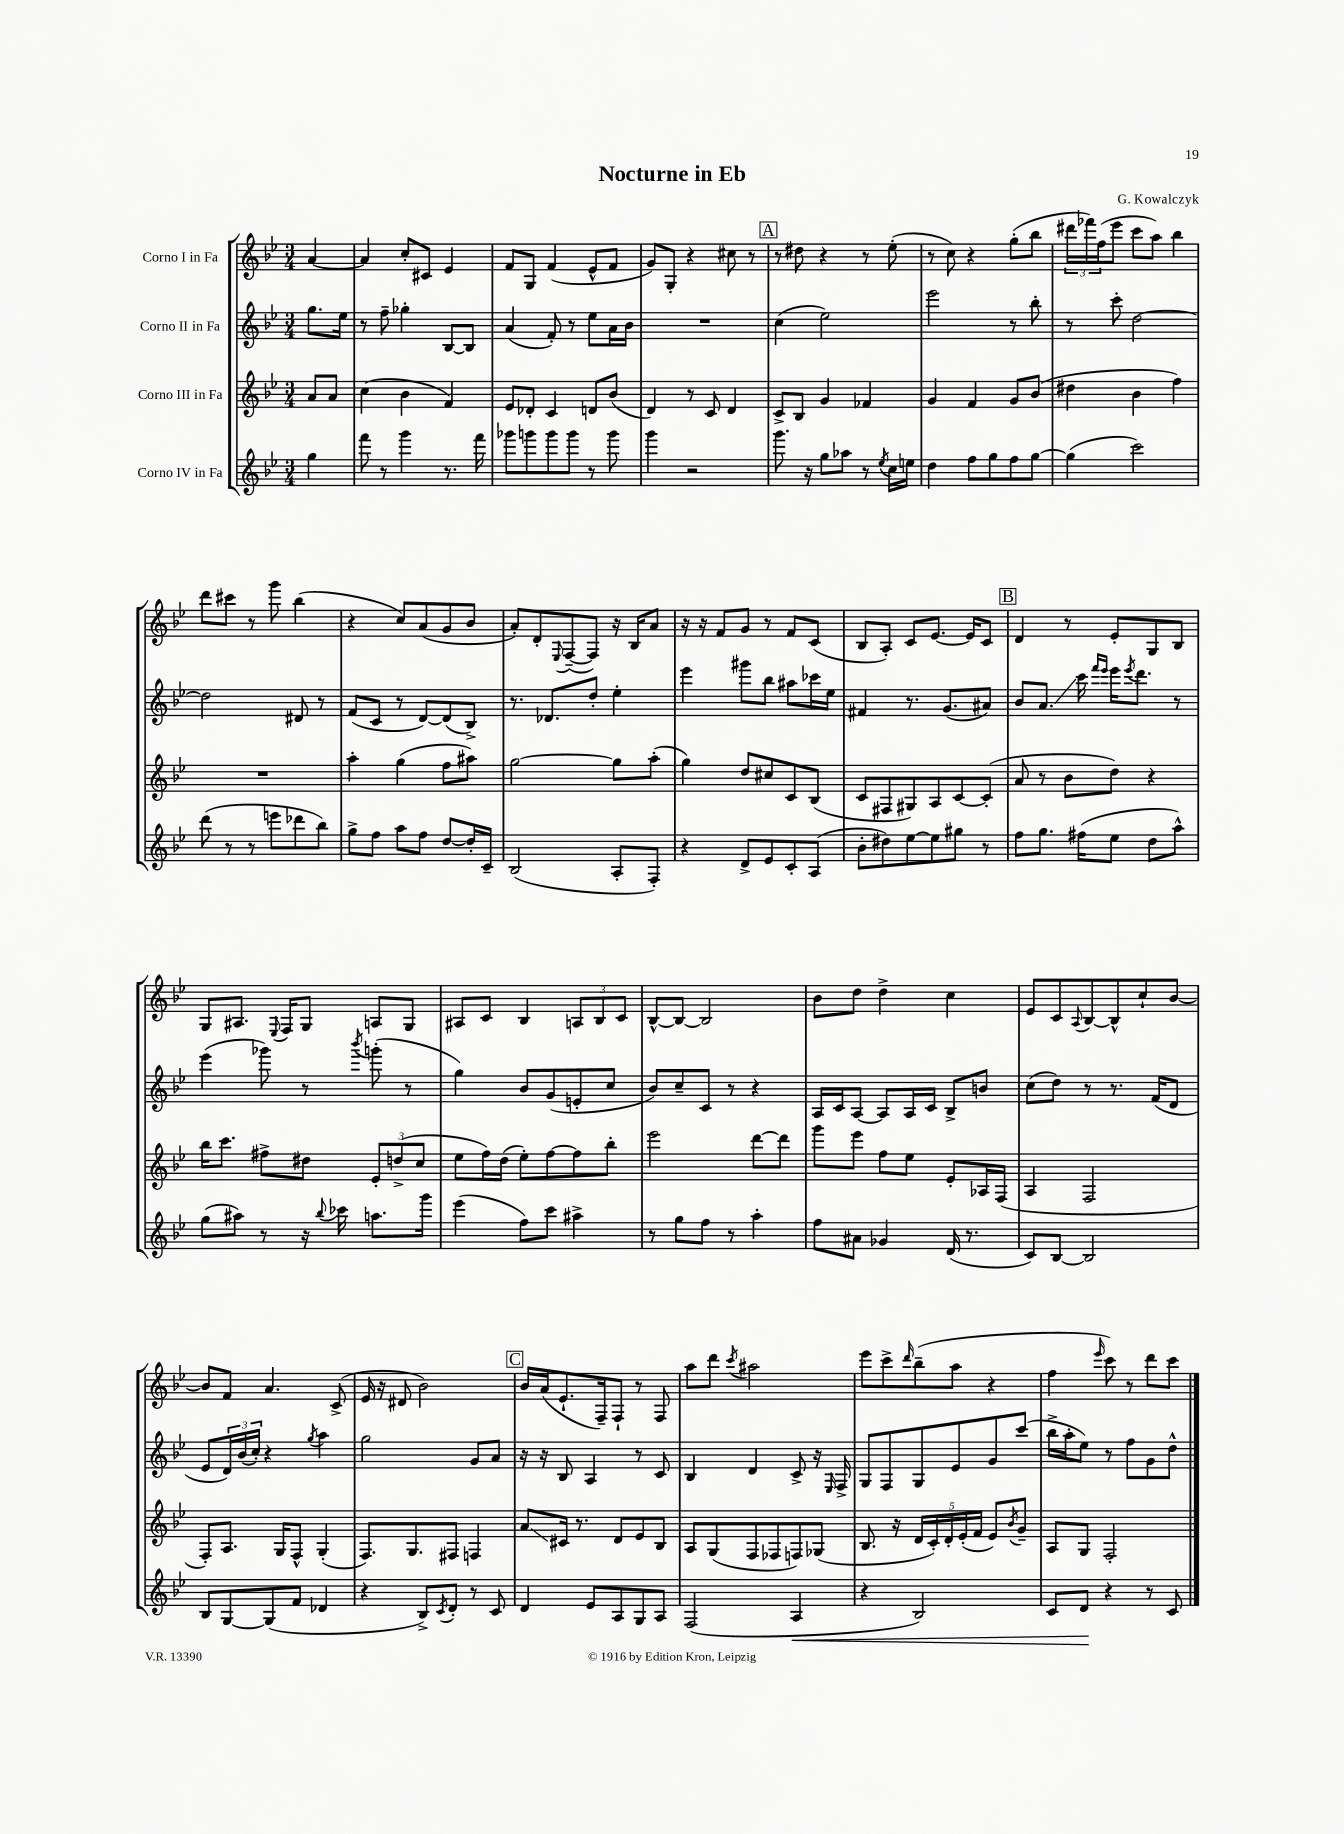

**kern	**kern	**kern	**kern
*staff4	*staff3	*staff2	*staff1
*clefG2	*clefG2	*clefG2	*clefG2
*k[b-e-]	*k[b-e-]	*k[b-e-]	*k[b-e-]
*M3/4	*M3/4	*M3/4	*M3/4
4gg\	8a/L	8.gg\L	[4a/
.	8a/J	.	.
.	.	16ee-\Jk	.
=	=	=	=
8fff\	(4cc\	8r	4a/]
8r	.	8ff~\	.
4ggg\	4b-\	4gg-'\	8cc'/L
.	.	.	8c#/J
8.r	4f/)	[8B-/L	4e-/
.	.	8B-/]J	.
16fff\	.	.	.
=	=	=	=
8ggg-\L	8e-/L	(4a/	8f/L
8ggg\	8d-'/J	.	8G/J
8ggg\	4c/	8f'/)	(4f/
8ggg\J	.	8r	.
8r	8d/L	8ee-\L	8e-^^/L
8ggg\	(8b-/J	16a\L	8f/J
.	.	16b-\JJ	.
=	=	=	=
4ggg\	4d/)	2.r	8g/L)
.	.	.	8G'/J
2r	8r	.	4r
.	8c/	.	.
.	4d/	.	8cc#\
.	.	.	8r
=	=	=	=
8.ggg\	8c^/L	(4cc\	8r
.	8B-/J	.	8dd#\
16r	.	.	.
8gg\L	4g/	2ee-\)	4r
8aa-\J	.	.	.
8r	4f-/	.	8r
8qee-/	.	.	.
16cc\LL	.	.	(8ee-'\
16ee\JJ	.	.	.
=	=	=	=
4dd\	4g/	2eee-\	8r
.	.	.	8cc\)
8ff\L	4f/	.	4r
8gg\	.	.	.
8ff\	8g/L	8r	(8gg'\L
[8gg\J	(8b-/J	8bb-'\	8bb-\J
=	=	=	=
(4gg\]	4dd#\	8r	24ddd#\LL
.	.	.	24fff-\)
.	.	.	(24ff\J
.	.	8ccc'\	8eee-\J
2ccc\)	4b-\	[2dd\	8ccc\L
.	.	.	8aa\J)
.	4ff\)	.	4bb-\
=	=	=	=
(8ddd\	2.r	2dd\]	8ddd\L
8r	.	.	8ccc#\J
8r	.	.	8r
8eee\L	.	.	8ggg\
8ddd-\	.	8d#/	(4bb-\
8bb-\J)	.	8r	.
=	=	=	=
8gg^\L	4aa'\	(8f/L	4r
8ff\J	.	8c/J	.
8aa\L	(4gg\	8r	8cc/L)
8ff\J	.	[8d/L)	(8a/
[8dd/L	8ff\L	(8d/]	8g/
16dd'/]L	8aa#\J)	8B-^/J)	8b-/J
16c~/JJ	.	.	.
=	=	=	=
(2B-/	[2gg\	8.r	8a'/L)
.	.	.	8d'/
.	.	8.d-/L	.
.	.	.	8qqE-/
.	.	.	([8F~/
.	.	8dd'/J	8F/]J)
8A'/L	8gg\]L	4ee-'\	16r
.	.	.	16B-/LK
8F'/J)	(8aa'\J	.	8a/J
=	=	=	=
4r	4gg\)	4eee-\	16r
.	.	.	16r
.	.	.	8f/L
8d^/L	8dd/L	8ggg#\L	8g/J
8e-/	8cc#/	8bb-\J	8r
8c'/	8c/	8aa#\L	8f/L
(8A/J	(8B-/J	16ccc-\L	(8c/J
.	.	16ee-\JJ	.
=	=	=	=
8b-'\L	8c/L	4f#/	8B-/L
8dd#\)	8F#/	.	8A'/J)
[8ee-\	8G#/)	8.r	8c/L
8ee-\]	8A/	.	[8.e-/J
.	.	(8.g/L	.
8gg#\J	[8c/	.	.
.	.	.	16e-/]LK
8r	(8c'/]J	8a#/J)	8c/J
=	=	=	=
8ff\L	8a/	8b-/L	4d/
8.gg\J	8r	8.a/J	.
.	8b-\L	.	8r
(16ff#\LK	.	16ccc\	.
.	.	16qqfff/LL	.
.	.	16qqeee-/JJ	.
8ee-\J	8dd\J)	16eee-\LK	8e-'/L
.	.	8qeee-/	.
.	.	8.ddd\J	.
8dd\L	4r	.	8G/
8aa^^\J)	.	8r	8B-/J
=	=	=	=
(8gg\L	16bb-\LK	(4eee-\	8G/L
.	8.ccc\J	.	.
8aa#\J)	.	.	8.A#/J
8r	8ff#^\L	8ggg-\)	.
.	.	.	8qqE-/
.	.	.	16F/LK
16r	8dd#\J	8r	8G/J
8qqbb-/	.	.	.
16ccc-\	.	.	.
.	.	8qbbb-/	.
8.aa\L	12e-'/L	(8ggg'\	8A/L
.	(12dd^/	.	.
.	.	8r	8G/J
.	12cc/J	.	.
16ggg\Jk	.	.	.
=	=	=	=
(4eee-\	8ee-\L	4gg\)	8A#/L
.	16ff\L)	.	8c/J
.	(16dd\JJ	.	.
8ff\L)	8ee-'\L)	8b-/L	4B-/
8ccc\J	[8ff\	(8g/	.
4aa#^\	8ff\]	8e'/	12A/L
.	.	.	12B-/
.	8bb-'\J	8cc/J	.
.	.	.	12c/J
=	=	=	=
8r	2eee-\	8b-/L)	[8B-^^/L
8gg\L	.	8cc~/	8B-/_J
8ff\J	.	8c/J	2B-/]
8r	.	8r	.
4aa'\	[8ddd\L	4r	.
.	8ddd\]J	.	.
=	=	=	=
8ff\L	8ggg\L	16A/LL	8b-\L
.	.	16c/J	.
8a#\J	8eee-\J	[8A/J	8dd\J
4g-/	8ff\L	8A/]L	4dd^\
.	8ee-\J	16A/L	.
.	.	16c/JJ	.
(16d/	8e-'/L	8B-^/L	4cc\
8.r	.	.	.
.	16A-/L	8b/J	.
.	(16F/JJ	.	.
=	=	=	=
8c/L)	4A/	(8cc\L	8e-/L
[8B-/J	.	8dd\J)	8c/
.	.	.	8qqA/
2B-/]	2F/	8r	[8B-/
.	.	8.r	8B-^^/]
.	.	.	8cc`/
.	.	(16f/LK	.
.	.	8d/J	[8b-/J
=	=	=	=
8B-/L	8F'/L)	8e-/L	8b-/]L
[8G/	8.A/J	24d/L)	8f/J
.	.	(24b-/	.
.	.	24cc'/JJ)	.
(8G/]	.	4r	4.a/
.	16G/LK	.	.
8f/J	8F^^/J	.	.
.	.	8qgg/	.
4d-/	(4G'/	4aa\	.
.	.	.	(8c^/
=	=	=	=
4r	8.F/L)	2gg\	16e-/
.	.	.	16r
.	.	.	8d#/
.	8.G/	.	.
8B-^/L)	.	.	2b-\)
8qc/	.	.	.
8d'/J	8F#/J	.	.
8r	4F/	8g/L	.
8c/	.	8a/J	.
=	=	=	=
4d/	8a/L	16r	16b-/LL
.	.	16r	(16a/J
.	16c#/Jk	8B-/	8.e-`/
.	8.r	.	.
8e-/L	.	4A/	.
.	.	.	16F~/k)
8A/	8d/L	.	8F`/J
8G/	8e-/	8r	8r
8A/J	8B-/J	8c/	8F/
=	=	=	=
(2F/	8A/L	4B-/	8aa\L
.	(8G/	.	8ddd\J
.	.	.	8qccc/
.	8F/	4d/	2aa#\
.	8F-/	.	.
4A/	8F/)	8c^/	.
.	(8G-/J	16r	.
.	.	16qqE-/	.
.	.	16F^/	.
=	=	=	=
4r	8.B-/	8G/L	8eee-\L
.	.	8F/	8ccc^\
.	16r	.	.
.	.	.	16qqddd/
2B-/)	20d/LL	8G/	(8bb-~\
.	20c'/)	.	.
.	20d'/	.	.
.	.	8e-/	8aa\J
.	(20e-'/	.	.
.	20f/JJ	.	.
.	8e-/L)	8g/	4r
.	8qb-/	.	.
.	8g~/J	(8ccc/J	.
=	=	=	=
8c/L	8A/L	16bb-^\LL	4ff\
.	.	16aa'\J	.
8d/J	8G/J	8ee-\J)	.
.	.	.	16qqeee-/
4r	2F'/	8r	8ccc\)
.	.	8ff\L	8r
8r	.	8g\	8ddd\L
8c/	.	8dd^^\J	8ccc\J
==	==	==	==
*-	*-	*-	*-
